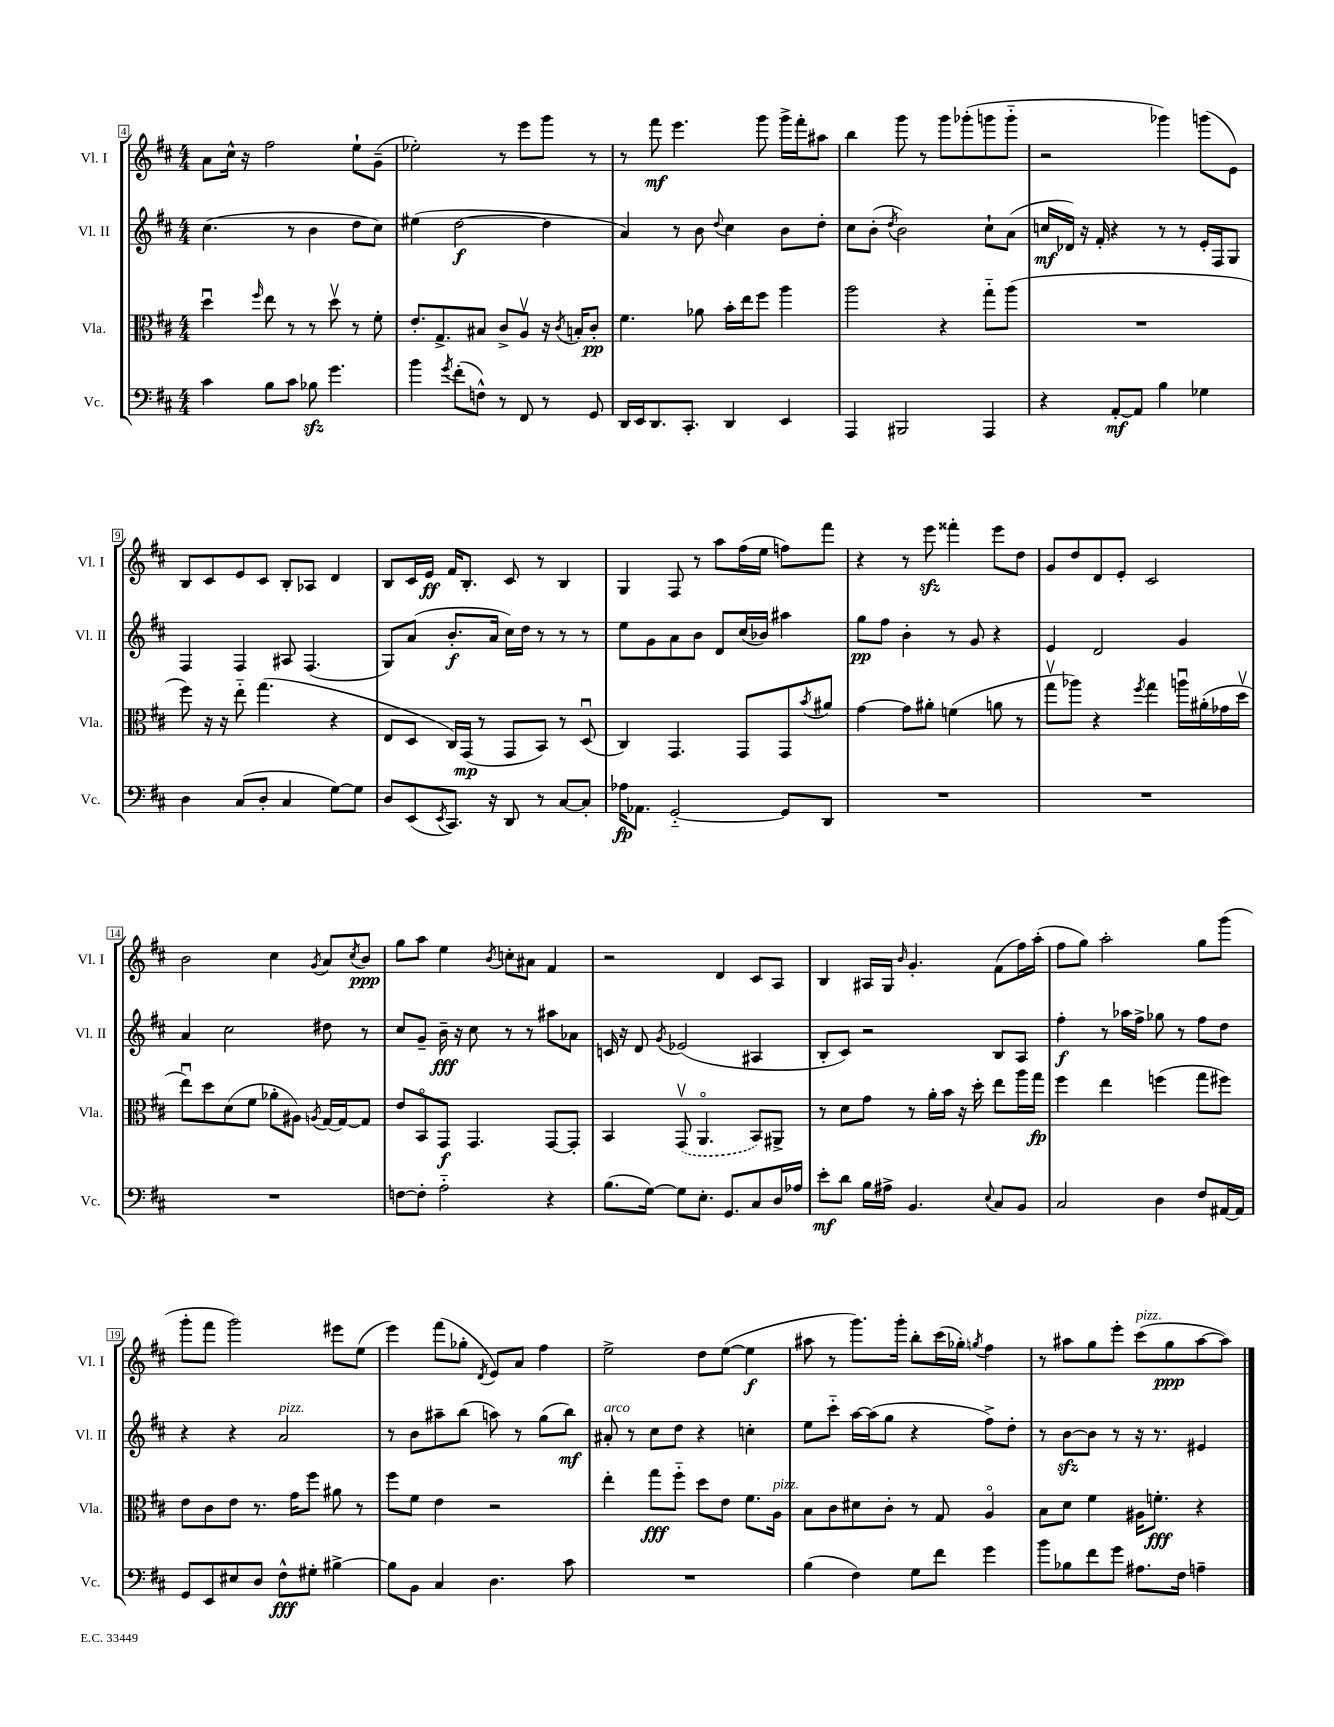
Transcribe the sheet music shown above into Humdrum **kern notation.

**kern	**dynam	**kern	**dynam	**kern	**dynam	**kern	**dynam
*part4	*part4	*part3	*part3	*part2	*part2	*part1	*part1
*staff4	*staff4	*staff3	*staff3	*staff2	*staff2	*staff1	*staff1
*I"Vc.	*	*I"Vla.	*	*I"Vl. II	*	*I"Vl. I	*
*I'Vc.	*	*I'Vla.	*	*I'Vl. II	*	*I'Vl. I	*
*clefF4	*	*clefC3	*	*clefG2	*	*clefG2	*
*k[f#c#]	*	*k[f#c#]	*	*k[f#c#]	*	*k[f#c#]	*
*M4/4	*	*M4/4	*	*M4/4	*	*M4/4	*
=4	=4	=4	=4	=4	=4	=4	=4
4c#\	.	4ddu\	.	(4.cc#\	.	8a\L	.
.	.	.	.	.	.	16cc#^^\Jk	.
.	.	.	.	.	.	16r	.
.	.	16qqff#/	.	.	.	.	.
8B\L	.	8ee\	.	.	.	2ff#\	.
8c#\J	.	8r	.	8r	.	.	.
8B-Xzz\	.	8r	.	4b\	.	.	.
4.g\	.	8ddv\	.	.	.	.	.
.	.	8r	.	8dd\L	.	8ee`\L	.
.	.	8f#'\	.	8cc#\J)	.	(8g~\J	.
=5	=5	=5	=5	=5	=5	=5	=5
4b\	.	8.e'/L	.	(4ee#X\	.	2ee-X'\)	.
.	.	8.G^/	.	.	.	.	.
8qg/	.	.	.	.	.	.	.
(8f#'\L	.	.	.	[2dd\	f	.	.
8Fn^^\J)	.	8B#X/J	.	.	.	.	.
8r	.	8c#^/L	.	.	.	8r	.
8FF#/	.	8Av/J	.	.	.	8eee\L	.
8r	.	16r	.	4dd\]	.	8ggg\J	.
.	.	8qc#/	.	.	.	.	.
.	.	16Bn'/KL	.	.	.	.	.
8GG/	.	8c#'/J	pp	.	.	8r	.
=6	=6	=6	=6	=6	=6	=6	=6
16DD/LL	.	4.f#\	.	4a/)	.	8r	.
16EE/J	.	.	.	.	.	.	.
8.DD/	.	.	.	.	.	8fff#\	mf
.	.	.	.	8r	.	4.eee\	.
8.CC#'/J	.	.	.	.	.	.	.
.	.	8a-X\	.	8b\	.	.	.
.	.	.	.	8qqdd/	.	.	.
4DD/	.	16b'\LL	.	4cc#\	.	.	.
.	.	16ee\J	.	.	.	.	.
.	.	8ff#\J	.	.	.	8ggg\	.
4EE/	.	4aa\	.	8b\L	.	16ggg^\LL	.
.	.	.	.	.	.	16fff#'\J	.
.	.	.	.	8dd'\J	.	8aa#X\J	.
=7	=7	=7	=7	=7	=7	=7	=7
4AAA/	.	2aa\	.	8cc#\L	.	4bb\	.
.	.	.	.	(8b'\J	.	.	.
.	.	.	.	8qdd/	.	.	.
2BBB#X/	.	.	.	2b\)	.	8ggg\	.
.	.	.	.	.	.	8r	.
.	.	4r	.	.	.	8ggg\L	.
.	.	.	.	.	.	(8ggg-X'\	.
4AAA/	.	8gg\L	.	8cc#`\L	.	8gggn\	.
.	.	(8aa\J	.	(8a\J	.	8ggg\J	.
=8	=8	=8	=8	=8	=8	=8	=8
4r	.	1r	.	16ccn/LL	mf	2r	.
.	.	.	.	16d-X/JJ)	.	.	.
.	.	.	.	16r	.	.	.
.	.	.	.	16f#'/	.	.	.
[8AA'/L	mf	.	.	4r	.	.	.
8AA/J]	.	.	.	.	.	.	.
4B\	.	.	.	8r	.	4ggg-X\)	.
.	.	.	.	8r	.	.	.
4G-X\	.	.	.	16e'/LL	.	(8gggn\L	.
.	.	.	.	16F#/J	.	.	.
.	.	.	.	8G/J	.	8e\J)	.
!!LO:LB:g=z
=9	=9	=9	=9	=9	=9	=9	=9
4D\	.	8ff#\)	.	4F#/	.	8B/L	.
.	.	16r	.	.	.	8c#/	.
.	.	16r	.	.	.	.	.
(8C#/L	.	8ee\	.	4F#/	.	8e/	.
8D'/J	.	(4.gg\	.	.	.	8c#/J	.
4C#/	.	.	.	8A#X/	.	8B'/L	.
.	.	.	.	(4.F#/	.	8A-X/J	.
[8G\L)	.	4r	.	.	.	4d/	.
8G\J]	.	.	.	.	.	.	.
=10	=10	=10	=10	=10	=10	=10	=10
8D/L	.	8E/L	.	8G/L)	.	8B/L	.
(8EE/	.	8D/J	.	(8a/J	.	16c#/L	.
.	.	.	.	.	.	16e/JJ	ff
8qEE/	.	.	.	.	.	.	.
8.CC#/J)	.	16C#/LL)	.	8.b'/L	f	16f#/KL	.
.	.	(16GG/JJ	mp	.	.	8.B'/J	.
.	.	8r	.	.	.	.	.
16r	.	.	.	16a/Jk	.	.	.
8DD/	.	8GG/L	.	16cc#\LL)	.	8c#/	.
.	.	.	.	16dd\JJ	.	.	.
8r	.	8BB/J)	.	8r	.	8r	.
[8C#/L	.	8r	.	8r	.	4B/	.
8C#'/J]	.	(8Du/	.	8r	.	.	.
=11	=11	=11	=11	=11	=11	=11	=11
16A-X\KL	fp	4C#/)	.	8ee\L	.	4G/	.
8.AA-X\J	.	.	.	.	.	.	.
.	.	.	.	8g\	.	.	.
[2GG/	.	4.GG/	.	8a\	.	8F#/	.
.	.	.	.	8b\J	.	8r	.
.	.	.	.	8d/L	.	8aa\L	.
.	.	8GG/L	.	(16cc#/L	.	(16ff#\L	.
.	.	.	.	16b-X/JJ)	.	16ee\JJ	.
8GG/L]	.	8GG/	.	4aa#X\	.	8ffn\L)	.
.	.	8qb/	.	.	.	.	.
8DD/J	.	8a#X/J	.	.	.	8fff#\J	.
=12	=12	=12	=12	=12	=12	=12	=12
1r	.	[4g\	.	8gg\L	pp	4r	.
.	.	.	.	8ff#\J	.	.	.
.	.	8g\L]	.	4b'\	.	8r	.
.	.	8a#X'\J	.	.	.	8eeezz\	.
.	.	(4fn\	.	8r	.	4fff##X'\	.
.	.	.	.	8g/	.	.	.
.	.	8an\	.	4r	.	8eee\L	.
.	.	8r	.	.	.	8dd\J	.
=13	=13	=13	=13	=13	=13	=13	=13
1r	.	8ggv\L	.	4e/	.	8g/L	.
.	.	8aa-X\J)	.	.	.	8dd/	.
.	.	4r	.	2d/	.	8d/	.
.	.	.	.	.	.	8e'/J	.
.	.	8qff#/	.	.	.	.	.
.	.	4gg\	.	.	.	2c#/	.
.	.	16aanu\LL	.	4g/	.	.	.
.	.	(16a#X'\	.	.	.	.	.
.	.	16g-X\	.	.	.	.	.
.	.	16ddv\JJ	.	.	.	.	.
!!LO:LB:g=z
=14	=14	=14	=14	=14	=14	=14	=14
1r	.	8eeu\L)	.	4a/	.	2b\	.
.	.	8dd\	.	.	.	.	.
.	.	(8d\	.	2cc#\	.	.	.
.	.	8f#\J	.	.	.	.	.
.	.	8a-X'\L	.	.	.	4cc#\	.
.	.	8A#X\J)	.	.	.	.	.
.	.	8qAn/	.	.	.	8qg/	.
.	.	[16G/LL	.	8dd#X\	.	8a/L	.
.	.	16G/J_	.	.	.	.	.
.	.	.	.	.	.	8qcc#/	.
.	.	8G/J]	.	8r	.	8b/J	ppp
=15	=15	=15	=15	=15	=15	=15	=15
[8Fn\L	.	8e/L	.	8cc#/L	.	8gg\L	.
8F'\J]	.	8BB/	.	8g~/J	.	8aa\J	.
2A\	.	8GG/J	f	16b~\	fff	4ee\	.
.	.	.	.	16r	.	.	.
.	.	4.GG/	.	8cc#\	.	.	.
.	.	.	.	.	.	8qb/	.
.	.	.	.	8r	.	8ccn'\L	.
.	.	.	.	8r	.	8a#X\J	.
4r	.	[8GG/L	.	8aa#X\L	.	4f#/	.
.	.	8GG'/J]	.	8a-X\J	.	.	.
=16	=16	=16	=16	=16	=16	=16	=16
(8.B\L	.	4BB/	.	16cn/	.	2r	.
.	.	.	.	16r	.	.	.
.	.	.	.	8d/	.	.	.
[16G\Jk)	.	.	.	.	.	.	.
.	.	.	.	8qg/	.	.	.
8G\L]	.	(8GGv/	.	(2e-X/	.	.	.
8.E'\J	.	4.AA/	.	.	.	.	.
.	.	.	.	.	.	4d/	.
8.GG/L	.	.	.	.	.	.	.
8C#/	.	8BB/L)	.	4A#X/	.	8c#/L	.
16D/L	.	8AA#X^/J	.	.	.	8A/J	.
16A-X/JJ	.	.	.	.	.	.	.
=17	=17	=17	=17	=17	=17	=17	=17
8e'\L	mf	8r	.	8B'/L	.	4B/	.
8d\J	.	8d\L	.	8c#/J)	.	.	.
16B\LL	.	8g\J	.	2r	.	16A#X/LL	.
16A#X^\JJ	.	.	.	.	.	16G/JJ	.
.	.	.	.	.	.	16qqb/	.
4.BB/	.	8r	.	.	.	4.g'/	.
.	.	16a'\LL	.	.	.	.	.
.	.	16b\JJ	.	.	.	.	.
.	.	16r	.	.	.	.	.
.	.	16dd'\	.	.	.	.	.
8qqE/	.	.	.	.	.	.	.
8C#/L	.	8ee\L	.	8B/L	.	(8f#\L	.
8BB/J	.	16aa\L	.	8A/J	.	16ff#\L)	.
.	.	16gg\JJ	fp	.	.	(16aa'\JJ	.
=18	=18	=18	=18	=18	=18	=18	=18
2C#/	.	4ff#\	.	4ff#'\	f	8ff#\L	.
.	.	.	.	.	.	8gg\J)	.
.	.	4ee\	.	8r	.	2aa'\	.
.	.	.	.	16aa-X\LL	.	.	.
.	.	.	.	16ff#^\JJ	.	.	.
4D\	.	(4ffn\	.	8gg-X\	.	.	.
.	.	.	.	8r	.	.	.
8F#/L	.	8gg\L	.	8ff#\L	.	8gg\L	.
[16AA#X/L	.	8ff#X\J)	.	8dd\J	.	(8ggg\J	.
16AA#/JJ]	.	.	.	.	.	.	.
!!LO:LB:g=z
=19	=19	=19	=19	=19	=19	=19	=19
8GG/L	.	8e\L	.	4r	.	8ggg'\L	.
8EE/	.	8c#\	.	.	.	8fff#\J	.
8E#X/	.	8e\J	.	4r	.	2ggg\)	.
8D/J	.	8.r	.	.	.	.	.
!	!	!	!	!LO:TX:a:i:t=pizz.	!	!	!
8F#^^\L	fff	.	.	2a/	.	.	.
.	.	16g\KL	.	.	.	.	.
8G#X'\J	.	8ff#\J	.	.	.	.	.
[4B#X^\	.	8a#X\	.	.	.	8eee#X\L	.
.	.	8r	.	.	.	(8ee\J	.
=20	=20	=20	=20	=20	=20	=20	=20
8B#\L]	.	8ff#\L	.	8r	.	4eee\)	.
8BB\J	.	8f#\J	.	8b\L	.	.	.
4C#/	.	4e\	.	8aa#X~\	.	(8fff#\L	.
.	.	.	.	(8bb\J	.	8gg-X'\J	.
.	.	.	.	.	.	8qd/	.
4.D\	.	2r	.	8aan\)	.	8e/L)	.
.	.	.	.	8r	.	8a/J	.
.	.	.	.	(8gg\L	.	4ff#\	.
8c#\	.	.	.	8bb\J)	mf	.	.
=21	=21	=21	=21	=21	=21	=21	=21
!	!	!	!	!LO:TX:a:i:t=arco	!	!	!
1r	.	4ee'\	.	8a#X'/	.	2ee^\	.
.	.	.	.	8r	.	.	.
.	.	8gg\L	fff	8cc#\L	.	.	.
.	.	8ff#\J	.	8dd\J	.	.	.
.	.	8dd\L	.	4r	.	8dd\L	.
.	.	8e\J	.	.	.	([8ee\J	.
.	.	8.f#\L	.	4ccn'\	.	4ee\]	f
!	!	!LO:TX:a:i:t=pizz.	!	!	!	!	!
.	.	16A\Jk	.	.	.	.	.
=22	=22	=22	=22	=22	=22	=22	=22
(4B\	.	8B\L	.	8ee\L	.	8aa#X\	.
.	.	8c#\	.	8ccc#\J	.	8r	.
4F#\)	.	8d#X\	.	[16aa\LL	.	8.ggg\L)	.
.	.	.	.	(16aa\J]	.	.	.
.	.	8c#'\J	.	8gg\J	.	.	.
.	.	.	.	.	.	16ggg'\Jk	.
8G\L	.	8r	.	4r	.	8bb'\L	.
8f#\J	.	8G/	.	.	.	(16ccc#\L	.
.	.	.	.	.	.	16gg-X'\JJ)	.
.	.	.	.	.	.	8qggn/	.
4g\	.	4A/	.	8ff#^\L)	.	4ff#\	.
.	.	.	.	8dd'\J	.	.	.
=23	=23	=23	=23	=23	=23	=23	=23
8b\L	.	8B\L	.	8r	.	8r	.
8B-X\	.	8d\J	.	[8bzz\L	.	8aa#X\L	.
8f#\	.	4f#\	.	8b\J]	.	8gg\	.
8g\J	.	.	.	8r	.	8eee'\J	.
!	!	!	!	!	!	!LO:TX:a:i:t=pizz.	!
8.A#X\L	.	16A#X\KL	.	16r	.	(8ccc#\L	.
.	.	8.fn'\J	fff	8.r	.	.	.
.	.	.	.	.	.	8gg\	ppp
16F#\Jk	.	.	.	.	.	.	.
4An~\	.	4r	.	4e#X/	.	[8aa#\	.
.	.	.	.	.	.	8aa#\J])	.
==	==	==	==	==	==	==	==
*-	*-	*-	*-	*-	*-	*-	*-
